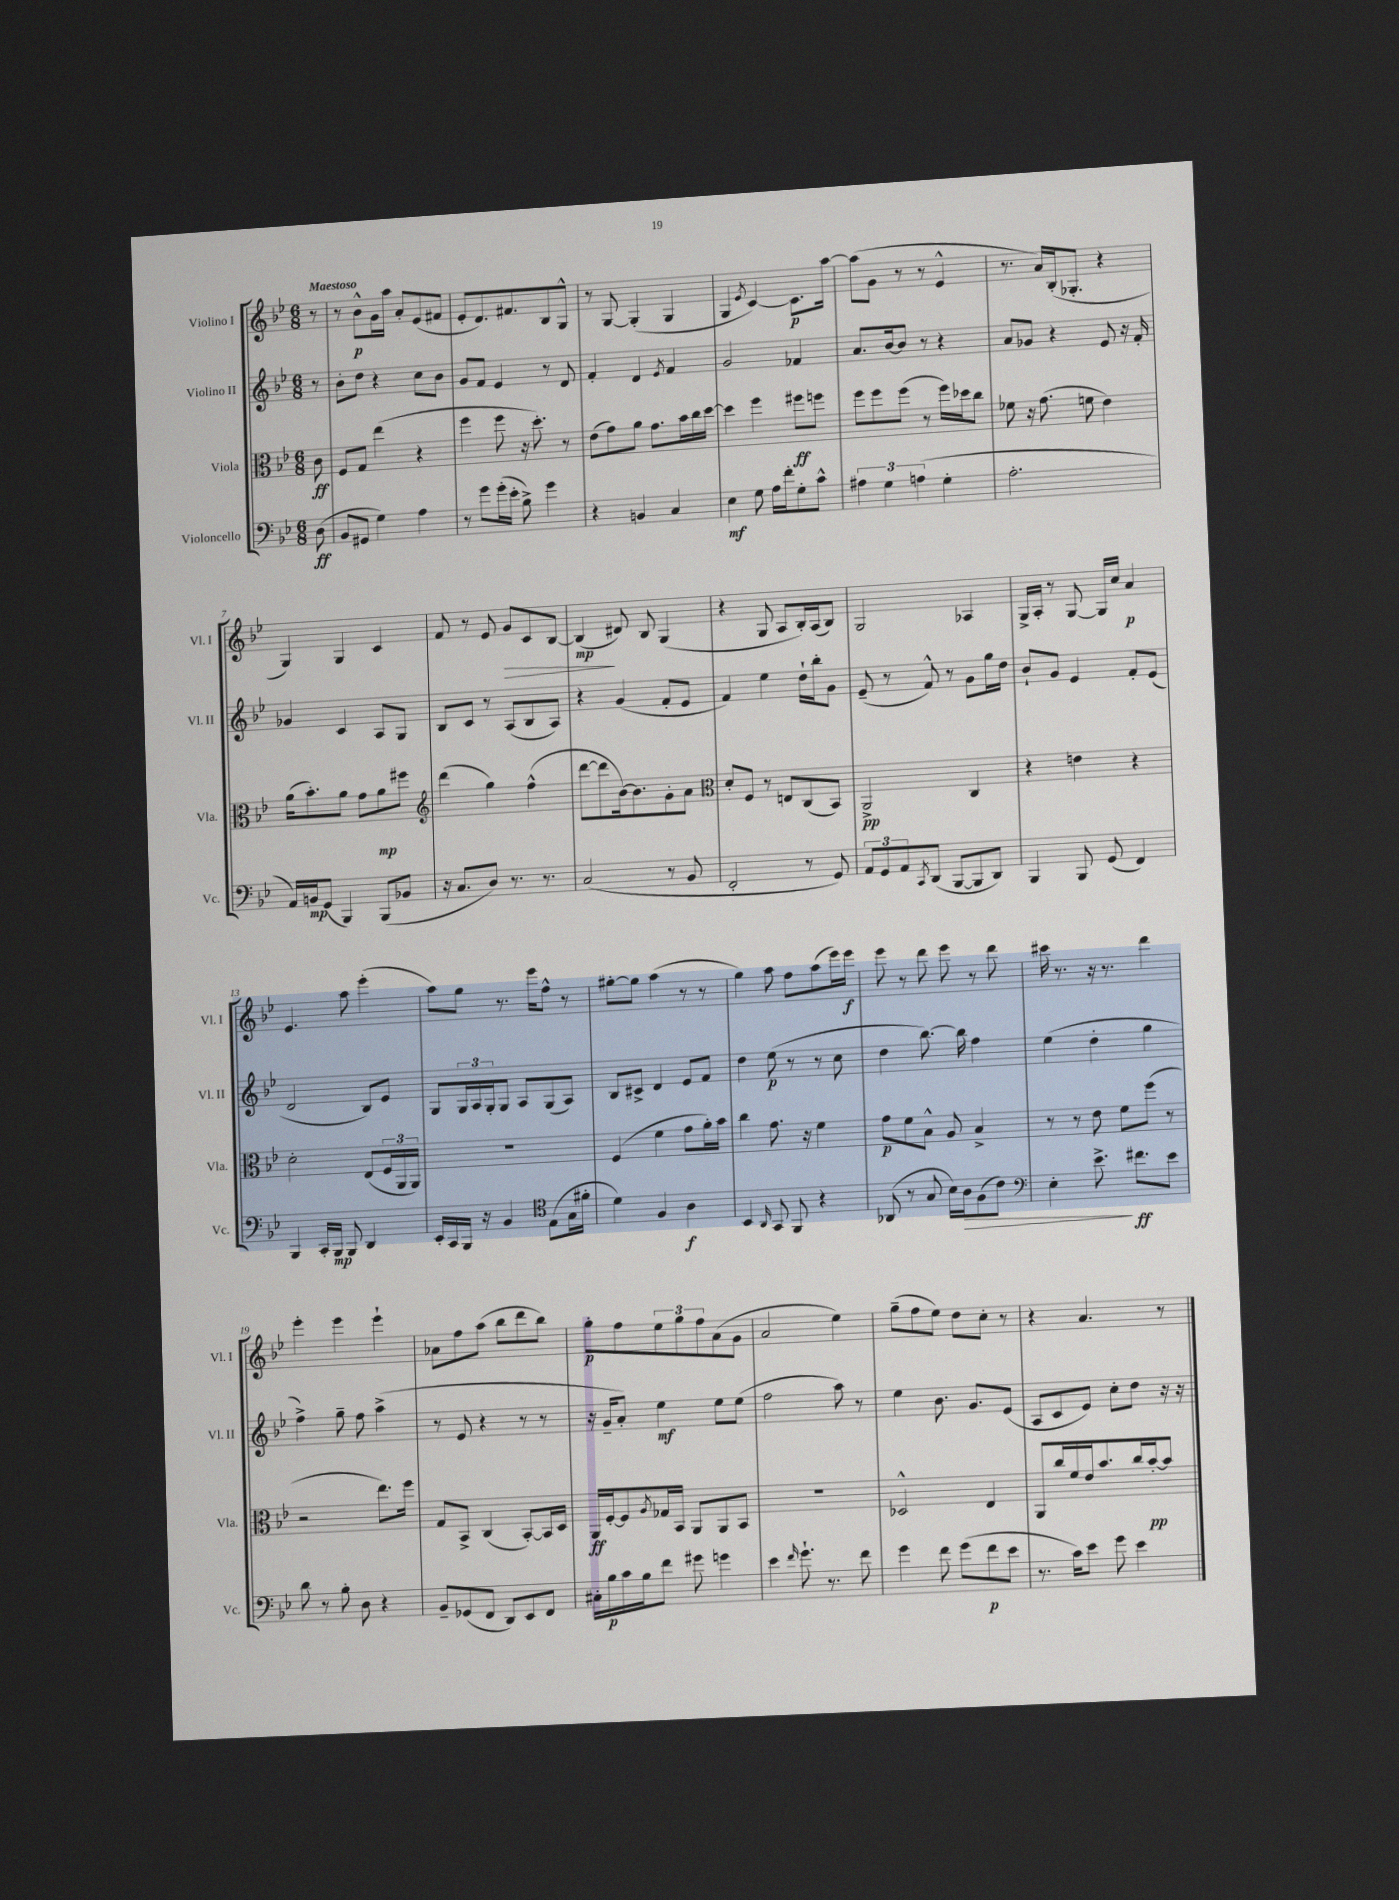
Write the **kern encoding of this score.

**kern	**dynam	**kern	**dynam	**kern	**dynam	**kern	**dynam
*part4	*part4	*part3	*part3	*part2	*part2	*part1	*part1
*staff4	*staff4	*staff3	*staff3	*staff2	*staff2	*staff1	*staff1
*I"Violoncello	*	*I"Viola	*	*I"Violino II	*	*I"Violino I	*
*I'Vc.	*	*I'Vla.	*	*I'Vl. II	*	*I'Vl. I	*
*clefF4	*	*clefC3	*	*clefG2	*	*clefG2	*
*k[b-e-]	*	*k[b-e-]	*	*k[b-e-]	*	*k[b-e-]	*
*M6/8	*	*M6/8	*	*M6/8	*	*M6/8	*
=	=	=	=	=	=	=	=
!	!	!	!	!	!	!LO:TX:a:B:t=Maestoso	!
(8D\	ff	8c\	ff	8r	.	8r	.
=1	=1	=1	=1	=1	=1	=1	=1
8BB-/L	.	8F/L	.	8b-'\L	.	8r	.
8GG#X/J	.	8G/J	.	8dd\J	.	8b-^^\L	p
4G\)	.	(4ee-\	.	4r	.	16g\L	.
.	.	.	.	.	.	16aa\JJ	.
.	.	.	.	.	.	8a'/L	.
4A\	.	4r	.	8cc\L	.	(8e-/	.
.	.	.	.	8b-\J	.	8f#X/J	.
=2	=2	=2	=2	=2	=2	=2	=2
8r	.	4ff\	.	8g/L	.	8e-'/L	.
8g\L	.	.	.	8f/J	.	8.d/)	.
(16g'\L	.	8ff\	.	4e-/	.	.	.
16e-'\JJ	.	.	.	.	.	8.f#X/	.
8B-^\)	.	16r	.	.	.	.	.
.	.	8.dd'\)	.	.	.	.	.
4g\	.	.	.	8r	.	8B-/	.
.	.	8r	.	8d/	.	8G^^/J	.
=3	=3	=3	=3	=3	=3	=3	=3
4r	.	(8e-\L	.	4f'/	.	8r	.
.	.	8g\)	.	.	.	[8G/	.
4BBn/	.	8a\J	.	4d/	.	(4G'/]	.
.	.	8.g\L	.	.	.	.	.
.	.	.	.	8qe-/	.	.	.
4C/	.	.	.	4f/	.	4G/	.
.	.	16b-\L	.	.	.	.	.
.	.	16cc\	.	.	.	.	.
.	.	[16dd\JJ	.	.	.	.	.
=4	=4	=4	=4	=4	=4	=4	=4
4E-\	mf	4dd\]	.	2g/	.	4G/	.
.	.	.	.	.	.	8qe-/	.
8G\	.	4ff\	.	.	.	[4c/)	.
16A\LL	.	.	.	.	.	.	.
16f'\J	.	.	.	.	.	.	.
8G'\	.	8ff#X\L	ff	4f-X/	.	8.c\L]	p
8c^^\J	.	8ffn\J	.	.	.	.	.
.	.	.	.	.	.	[16aa\Jk	.
=5	=5	=5	=5	=5	=5	=5	=5
6A#X\	.	8ff\L	.	8.a/L	.	(8aa\L]	.
.	.	8ff\	.	.	.	8g\J	.
6G\	.	.	.	.	.	.	.
.	.	.	.	[16b-/k	.	.	.
.	.	(8ff\J	.	8b-/J]	.	8r	.
(6An\	.	.	.	.	.	.	.
.	.	8r	.	8r	.	8r	.
4G'\	.	16ff\LL)	.	4r	.	4e-^^/	.
.	.	16dd-X\J	.	.	.	.	.
.	.	8cc\J	.	.	.	.	.
=6	=6	=6	=6	=6	=6	=6	=6
2.A'\	.	8f-X\	.	8a/L	.	8.r	.
.	.	16r	.	8g-X/J	.	.	.
.	.	(8.g\	.	.	.	16a/LL)	.
.	.	.	.	4r	.	(16B-'/J	.
.	.	.	.	.	.	8.G-X'/J	.
.	.	8fn\	.	.	.	.	.
.	.	4e-\)	.	8e-/	.	4r	.
.	.	.	.	16r	.	.	.
.	.	.	.	16f'/	.	.	.
!!LO:LB:g=z
=7	=7	=7	=7	=7	=7	=7	=7
16AA/LL)	.	(16a\KL	.	4g-X/	.	4G/)	.
16BBn/J	mp	8.b-'\)	.	.	.	.	.
(8GG/J	.	.	.	.	.	.	.
4BBB-/)	.	8a\J	.	4c/	.	4G/	.
.	.	8g\L	.	.	.	.	.
(8BBB-/L	.	8a\	mp	8A/L	.	4c/	.
8BB-X/J	.	8ff#X\J	.	8G/J	.	.	.
=8	=8	=8	=8	=8	=8	=8	=8
*	*	*clefG2	*	*	*	*	*
16r	.	(4ddd\	.	8B-/L	.	8f/	.
8.C/L	.	.	.	.	.	.	.
.	.	.	.	8c/J	.	8r	.
8D/J)	.	4gg\)	.	8r	.	8e-/	.
!	!	!	!	!	!	!	!LO:HP:b
8.r	.	.	.	(8A/L	.	8g/L	>
.	.	(4ff^^\	.	8B-/	.	8c/	.
8.r	.	.	.	.	.	.	.
.	.	.	.	8A/J)	.	[8B-/J	.
=9	=9	=9	=9	=9	=9	=9	=9
(2C/	.	[8ddd\L	.	4r	.	(4B-/]	mp
.	.	8ddd\]	.	.	.	.	.
.	.	[16b-\k)	.	(4g/	.	8d#X/)	]
.	.	8.b-\]	.	.	.	.	.
.	.	.	.	.	.	8B-/	.
8r	.	8g'\	.	8f'/L	.	(4G/	.
8BB-/	.	8a\J	.	8e-/J	.	.	.
=10	=10	=10	=10	=10	=10	=10	=10
*	*	*clefC3	*	*	*	*	*
2FF'/	.	8d'/L	.	4f/)	.	4r	.
.	.	8F/J	.	.	.	.	.
.	.	8r	.	4ee-\	.	8G/	.
.	.	8En/L	.	.	.	8A/L	.
8r	.	(8C/	.	16dd`\LL	.	16B-'/L)	.
.	.	.	.	16bb-'\J	.	(16A/J	.
8GG/)	.	8BB-/J)	.	8g\J	.	8B-/J)	.
=11	=11	=11	=11	=11	=11	=11	=11
12AA/L	.	2AA^/	pp	(8e-~/	.	2G/	.
12GG/	.	.	.	.	.	.	.
.	.	.	.	8r	.	.	.
12AA/	.	.	.	.	.	.	.
8qCC/	.	.	.	.	.	.	.
(8DD/J	.	.	.	8f^^/)	.	.	.
[8BBB-/L	.	.	.	8r	.	.	.
8BBB-/]	.	4C/	.	8g\L	.	4A-X/	.
8DD/J)	.	.	.	16gg\L	.	.	.
.	.	.	.	16dd\JJ	.	.	.
=12	=12	=12	=12	=12	=12	=12	=12
4BBB-/	.	4r	.	8b-`/L	.	16G^/LL	.
.	.	.	.	.	.	16A'/JJ	.
.	.	.	.	8g/J	.	8r	.
8BBB-/	.	4en\	.	4e-/	.	[8G/	.
(8GG/	.	.	.	.	.	16G/LL]	.
.	.	.	.	.	.	16cc/JJ	.
4FF/)	.	4r	.	8f'/L	.	4a/	p
.	.	.	.	(8e-/J	.	.	.
!!LO:LB:g=z
=13	=13	=13	=13	=13	=13	=13	=13
4BBB-/	.	2d'\	.	2d/	.	4.e-/	.
16CC'/LL	.	.	.	.	.	.	.
16BBB-/JJ	mp	.	.	.	.	.	.
8BBB-/	.	.	.	.	.	8aa\	.
4DD/	.	(8E-/L	.	8B-/L)	.	(4eee-'\	.
.	.	24F/L	.	8e-/J	.	.	.
.	.	24AA/	.	.	.	.	.
.	.	24AA/JJ)	.	.	.	.	.
=14	=14	=14	=14	=14	=14	=14	=14
16EE-'/LL	.	2.r	.	8G/L	.	8aa\L)	.
16CC/	.	.	.	.	.	.	.
16BBB-/JJ	.	.	.	24G/L	.	8gg\J	.
.	.	.	.	24A/	.	.	.
16r	.	.	.	.	.	.	.
.	.	.	.	24G'/J	.	.	.
4BB-/	.	.	.	8G/J	.	8.r	.
.	.	.	.	8A/L	.	.	.
.	.	.	.	.	.	16eee-\KL	.
*clefC4	*	*	*	*	*	*	*
(8E-\L	.	.	.	(8G/	.	8ff^^\J	.
16G\L	.	.	.	8A/J)	.	8r	.
16f#X'\JJ	.	.	.	.	.	.	.
=15	=15	=15	=15	=15	=15	=15	=15
4d\)	.	(4F/	.	8B-/L	.	[8gg#X'\L	.
.	.	.	.	8c#X^/J	.	8gg#\J]	.
4F/	.	4f\	.	4d/	.	(4aa\	.
4A\	f	8g\L	.	8e-/L	.	8r	.
.	.	16a'\L)	.	8f/J	.	8r	.
.	.	16b-\JJ	.	.	.	.	.
=16	=16	=16	=16	=16	=16	=16	=16
4BB-/	.	4cc\	.	4dd\	.	4gg\)	.
16qqAA/	.	.	.	.	.	.	.
8GG/	.	8.g\	.	(8ee-\	p	8aa\	.
8FF/	.	.	.	8r	.	8ff\L	.
.	.	16r	.	.	.	.	.
4r	.	4f\	.	8r	.	(8aa\	.
.	.	.	.	8cc\	.	16eee-\L)	.
.	.	.	.	.	.	16eee-\JJ	f
=17	=17	=17	=17	=17	=17	=17	=17
(8AA-X/	.	8g\L	p	4dd\	.	8eee-\	.
8r	.	8f\	.	.	.	8r	.
8G/	.	8B-^^\J	.	[8.bb-\)	.	8ddd\	.
16B-\LL)	.	8A/	.	.	.	8eee-\	.
!	!LO:HP:b	!	!	!	!	!	!
16A\J	>	.	.	16bb-\]	.	.	.
(8F\	.	4B-^/	.	4ff\	.	8r	.
8c\J)	.	.	.	.	.	8ddd\	.
=18	=18	=18	=18	=18	=18	=18	=18
*clefF4	*	*	*	*	*	*	*
4E-'\	.	8r	.	(4ee-\	.	16ccc#X\	.
.	.	.	.	.	.	8.r	.
.	.	8r	.	.	.	.	.
8.e-^\	.	8e-\	.	4dd'\	.	16r	.
.	.	.	.	.	.	8.r	.
.	.	8f\L	.	.	.	.	.
8.f#X\L	] ff	.	.	.	.	.	.
.	.	(8ff\J	.	4gg\	.	4ddd\	.
8e-\J	.	8r	.	.	.	.	.
!!LO:LB:g=z
=19	=19	=19	=19	=19	=19	=19	=19
8d\	.	2r	.	4ff^\)	.	4eee-'\	.
8r	.	.	.	.	.	.	.
8B-'\	.	.	.	8gg~\	.	4eee-\	.
8D\	.	.	.	8ff\	.	.	.
4r	.	8.ee-\L)	.	(4aa^\	.	4eee-`\	.
.	.	16ff\Jk	.	.	.	.	.
=20	=20	=20	=20	=20	=20	=20	=20
8BB-~/L	.	8G/L	.	8r	.	8a-X\L	.
(8GG-X/	.	8BB-^/J	.	8e-/	.	8ff\	.
8FF/J	.	(4C/	.	4r	.	(8aa\J	.
8DD/L)	.	.	.	.	.	8bb-\L	.
8EE-/	.	[8BB-'/L)	.	8r	.	8ddd\	.
8FF/J	.	16BB-/L]	.	8r	.	8bb-\J)	.
.	.	16D/JJ	.	.	.	.	.
=21	=21	=21	=21	=21	=21	=21	=21
16C#X'\LL	.	16AA/LL	ff	16r	.	8gg'\L	p
16B-\	p	[16F'/J	.	16g~/KL	.	.	.
16c\	.	8F/]	.	8a'/J)	.	8ff\	.
16B-\J	.	.	.	.	.	.	.
.	.	8qA/	.	.	.	.	.
8f\J	.	16G-X/L	.	4ee-\	mf	12ee-\	.
.	.	16BB-/JJ	.	.	.	.	.
.	.	.	.	.	.	12gg\	.
8g#X\	.	8AA/L	.	.	.	.	.
.	.	.	.	.	.	12ff\	.
4gn\	.	8AA/	.	8ee-\L	.	(8a\	.
.	.	8BB-/J	.	(8ee-\J	.	8g\J	.
=22	=22	=22	=22	=22	=22	=22	=22
4e-\	.	2.r	.	2ff\	.	2a/	.
16qqf/	.	.	.	.	.	.	.
8.g`\	.	.	.	.	.	.	.
8.r	.	.	.	.	.	.	.
.	.	.	.	8aa\)	.	4ee-\)	.
8f\	.	.	.	8r	.	.	.
=23	=23	=23	=23	=23	=23	=23	=23
4g\	.	2D-X^^/	.	4ee-\	.	(8gg~\L	.
.	.	.	.	.	.	8ff\	.
8f\	.	.	.	8.b-\	.	8ee-\J)	.
(8g\L	.	.	.	.	.	8dd\L	.
.	.	.	.	8.g/L	.	.	.
8f\	p	4E-/	.	.	.	8cc'\J	.
8e-\J	.	.	.	(8e-/J	.	8r	.
=24	=24	=24	=24	=24	=24	=24	=24
8.r	.	8AA/L	.	8A/L	.	4r	.
.	.	16cc/L	.	8c/	.	.	.
16c\KL)	.	16f/	.	.	.	.	.
8e-\J	.	16e-/J	.	8e-/J)	.	4.a/	.
.	.	8.b-/	.	.	.	.	.
8g\	.	.	.	8cc'\L	.	.	.
4e-\	.	16cc/L	.	8dd\J	.	.	.
.	.	[16b-'/J	pp	.	.	.	.
.	.	8b-/J]	.	16r	.	8r	.
.	.	.	.	16r	.	.	.
==	==	==	==	==	==	==	==
*-	*-	*-	*-	*-	*-	*-	*-
